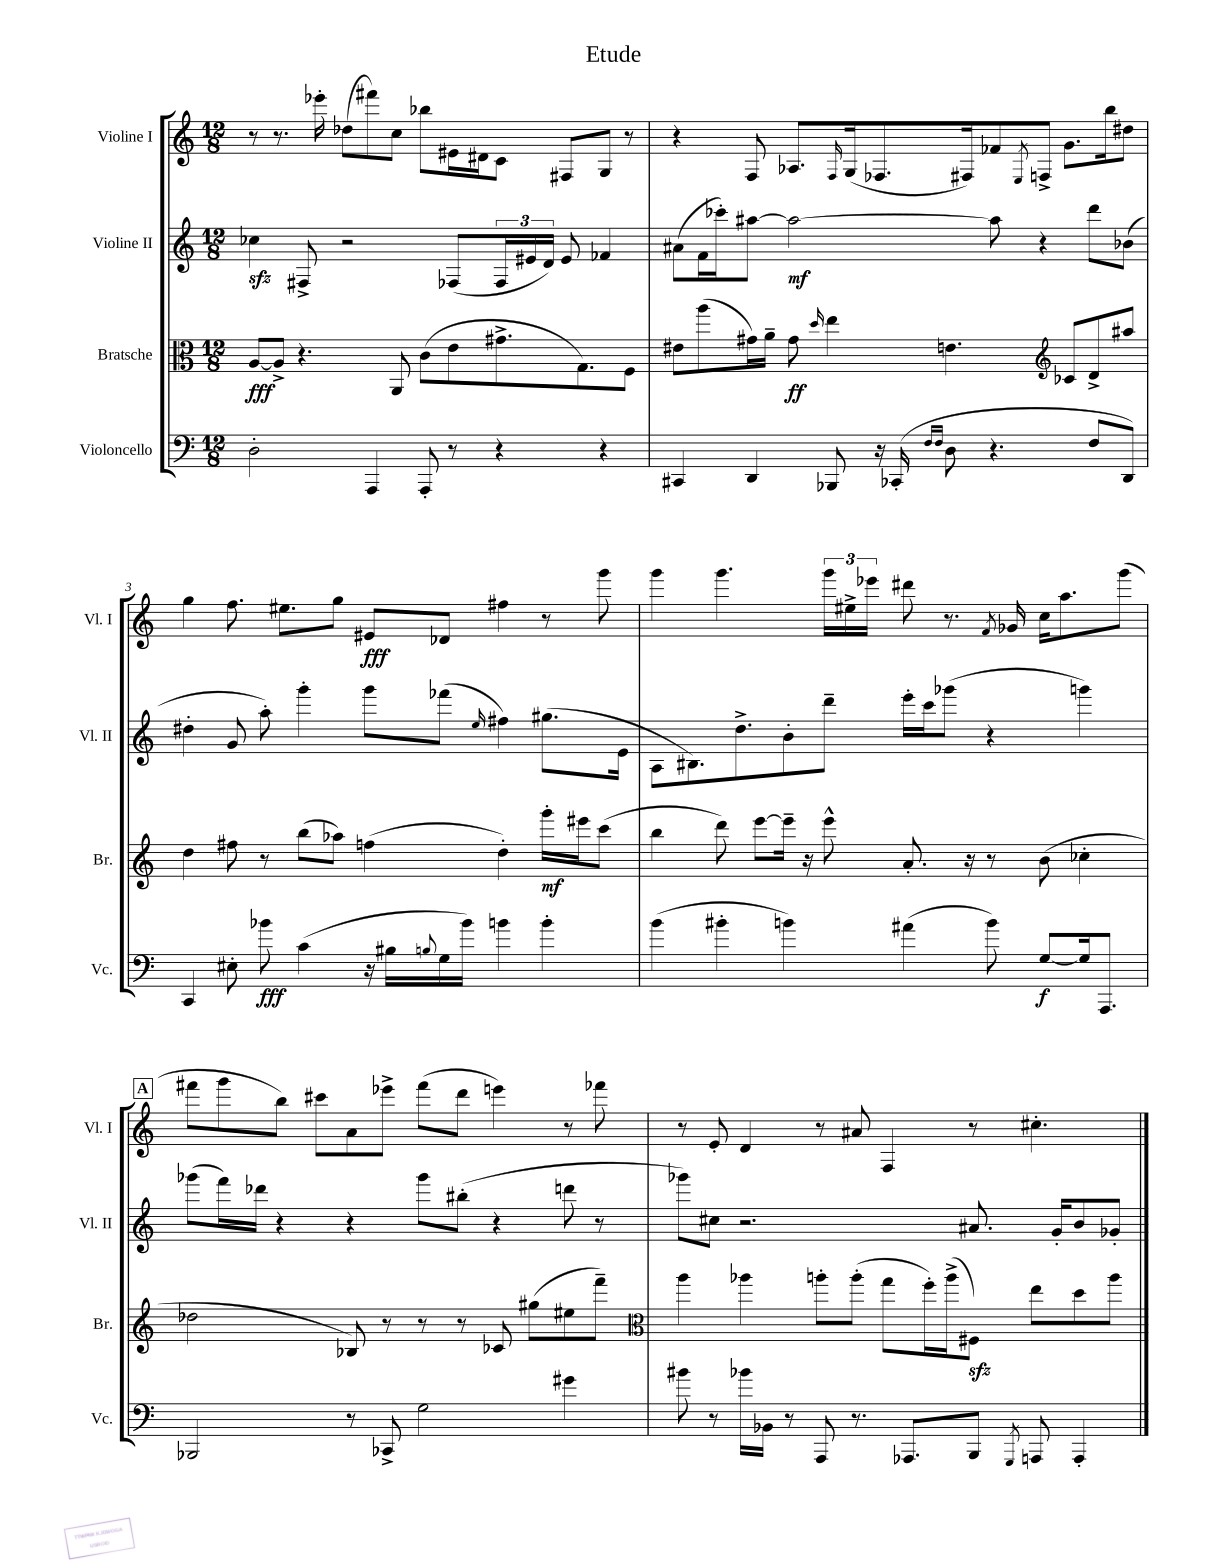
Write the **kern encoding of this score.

**kern	**kern	**kern	**kern
*staff4	*staff3	*staff2	*staff1
*clefF4	*clefC3	*clefG2	*clefG2
*k[]	*k[]	*k[]	*k[]
*M12/8	*M12/8	*M12/8	*M12/8
2D'	[8A	4cc-	8r
.	8A^]	.	8.r
.	4.r	8F#^	.
.	.	.	16eee-'
.	.	2r	(8dd-
4AAA	.	.	8fff#)
.	8AA	.	8cc
8AAA'	(8c	.	8bb-
8r	8e	(8F-	16e#
.	.	.	16d#
4r	8.g#^	24F-	8c
.	.	24e#	.
.	.	24d)	.
.	.	8e#	8F#
.	8.G)	.	.
4r	.	4f-	8G
.	8F	.	8r
=	=	=	=
4CC#	8e#	(8a#	4r
.	(8aa	16f	.
.	.	16ccc-')	.
4DD	16g#)	[8aa#	8F
.	16a~	.	.
.	8g#	2aa#_	8.A-
.	16qqdd	.	.
8BBB-	4ee	.	.
.	.	.	16qqF
.	.	.	(16G
16r	.	.	8.F-
(16CC-'	.	.	.
16qqF	.	.	.
16qqF	.	.	.
8D	4.e	.	.
.	.	.	16F#)
4.r	.	8aa#]	8f-
.	.	.	8qE
.	.	4r	8F^
*	*clefG2	*	*
.	8c-	.	8.g
8F	8d^	8ddd	.
.	.	.	16bb
8DD)	8aa#	(8b-	8dd#
=	=	=	=
4CC	4dd	4dd#'	4gg
8E#'	8ff#	8g	8.ff
8b-	8r	8aa')	.
.	.	.	8.ee#
(4c	(8bb	4ggg'	.
.	8aa-)	.	8gg
16r	(4ff	8ggg	8e#
16B#	.	.	.
8qqB	.	.	.
16G	.	(8fff-	8d-
16b-)	.	.	.
.	.	16qqee	.
4b	4dd')	4ff#)	4ff#
4b'	16ggg'	(8.gg#	8r
.	16eee#	.	.
.	(8ccc	.	8ggg
.	.	16e	.
=	=	=	=
(4b	4bb	8A	4ggg
.	.	8.B#)	.
4b#'	8ddd)	.	4.ggg
.	.	8.dd^	.
.	[8eee	.	.
4b)	16eee~]	8b'	.
.	16r	.	.
.	8eee^^	8ddd~	24ggg
.	.	.	24ee#^
.	.	.	24eee-
(4a#	8.a'	16eee'	8ddd#
.	.	16ccc	.
.	.	(8ggg-	8.r
.	16r	.	.
8b)	8r	4r	.
.	.	.	8qf
.	.	.	16g-
[8G	(8b	.	16cc
.	.	.	8.aa
16G]	4cc-'	4ggg)	.
8.AAA	.	.	.
.	.	.	(8ggg
=	=	=	=
2BBB-	2dd-	(8ggg-	8fff#
.	.	16fff)	8ggg
.	.	16ddd-	.
.	.	4r	8bb)
.	.	.	8ccc#
8r	8B-)	4r	8a
8CC-^	8r	.	8eee-^
2G	8r	8ggg-	(8fff#
.	8r	(8bb#'	8ddd
.	8c-	4r	4eee)
.	(8gg#	.	.
4g#	8ee#	8ddd	8r
.	8fff~)	8r	8fff-
=	=	=	=
*	*clefC3	*	*
8b#	4aa	8ggg-)	8r
8r	.	8cc#	8e'
16b-	4aa-	2.r	4d
16BB-	.	.	.
8r	.	.	.
8AAA	8aa'	.	8r
8.r	(8aa'	.	8a#
.	8gg	.	4F
8.AAA-	.	.	.
.	16ff')	.	.
.	(16aa^	.	.
8BBB	8F#)	8.a#	8r
8qGGG	.	.	.
8AAA	8ee	.	4.cc#'
.	.	16g'	.
4AAA'	8dd	8b	.
.	8aa	8g-'	.
==	==	==	==
*-	*-	*-	*-
